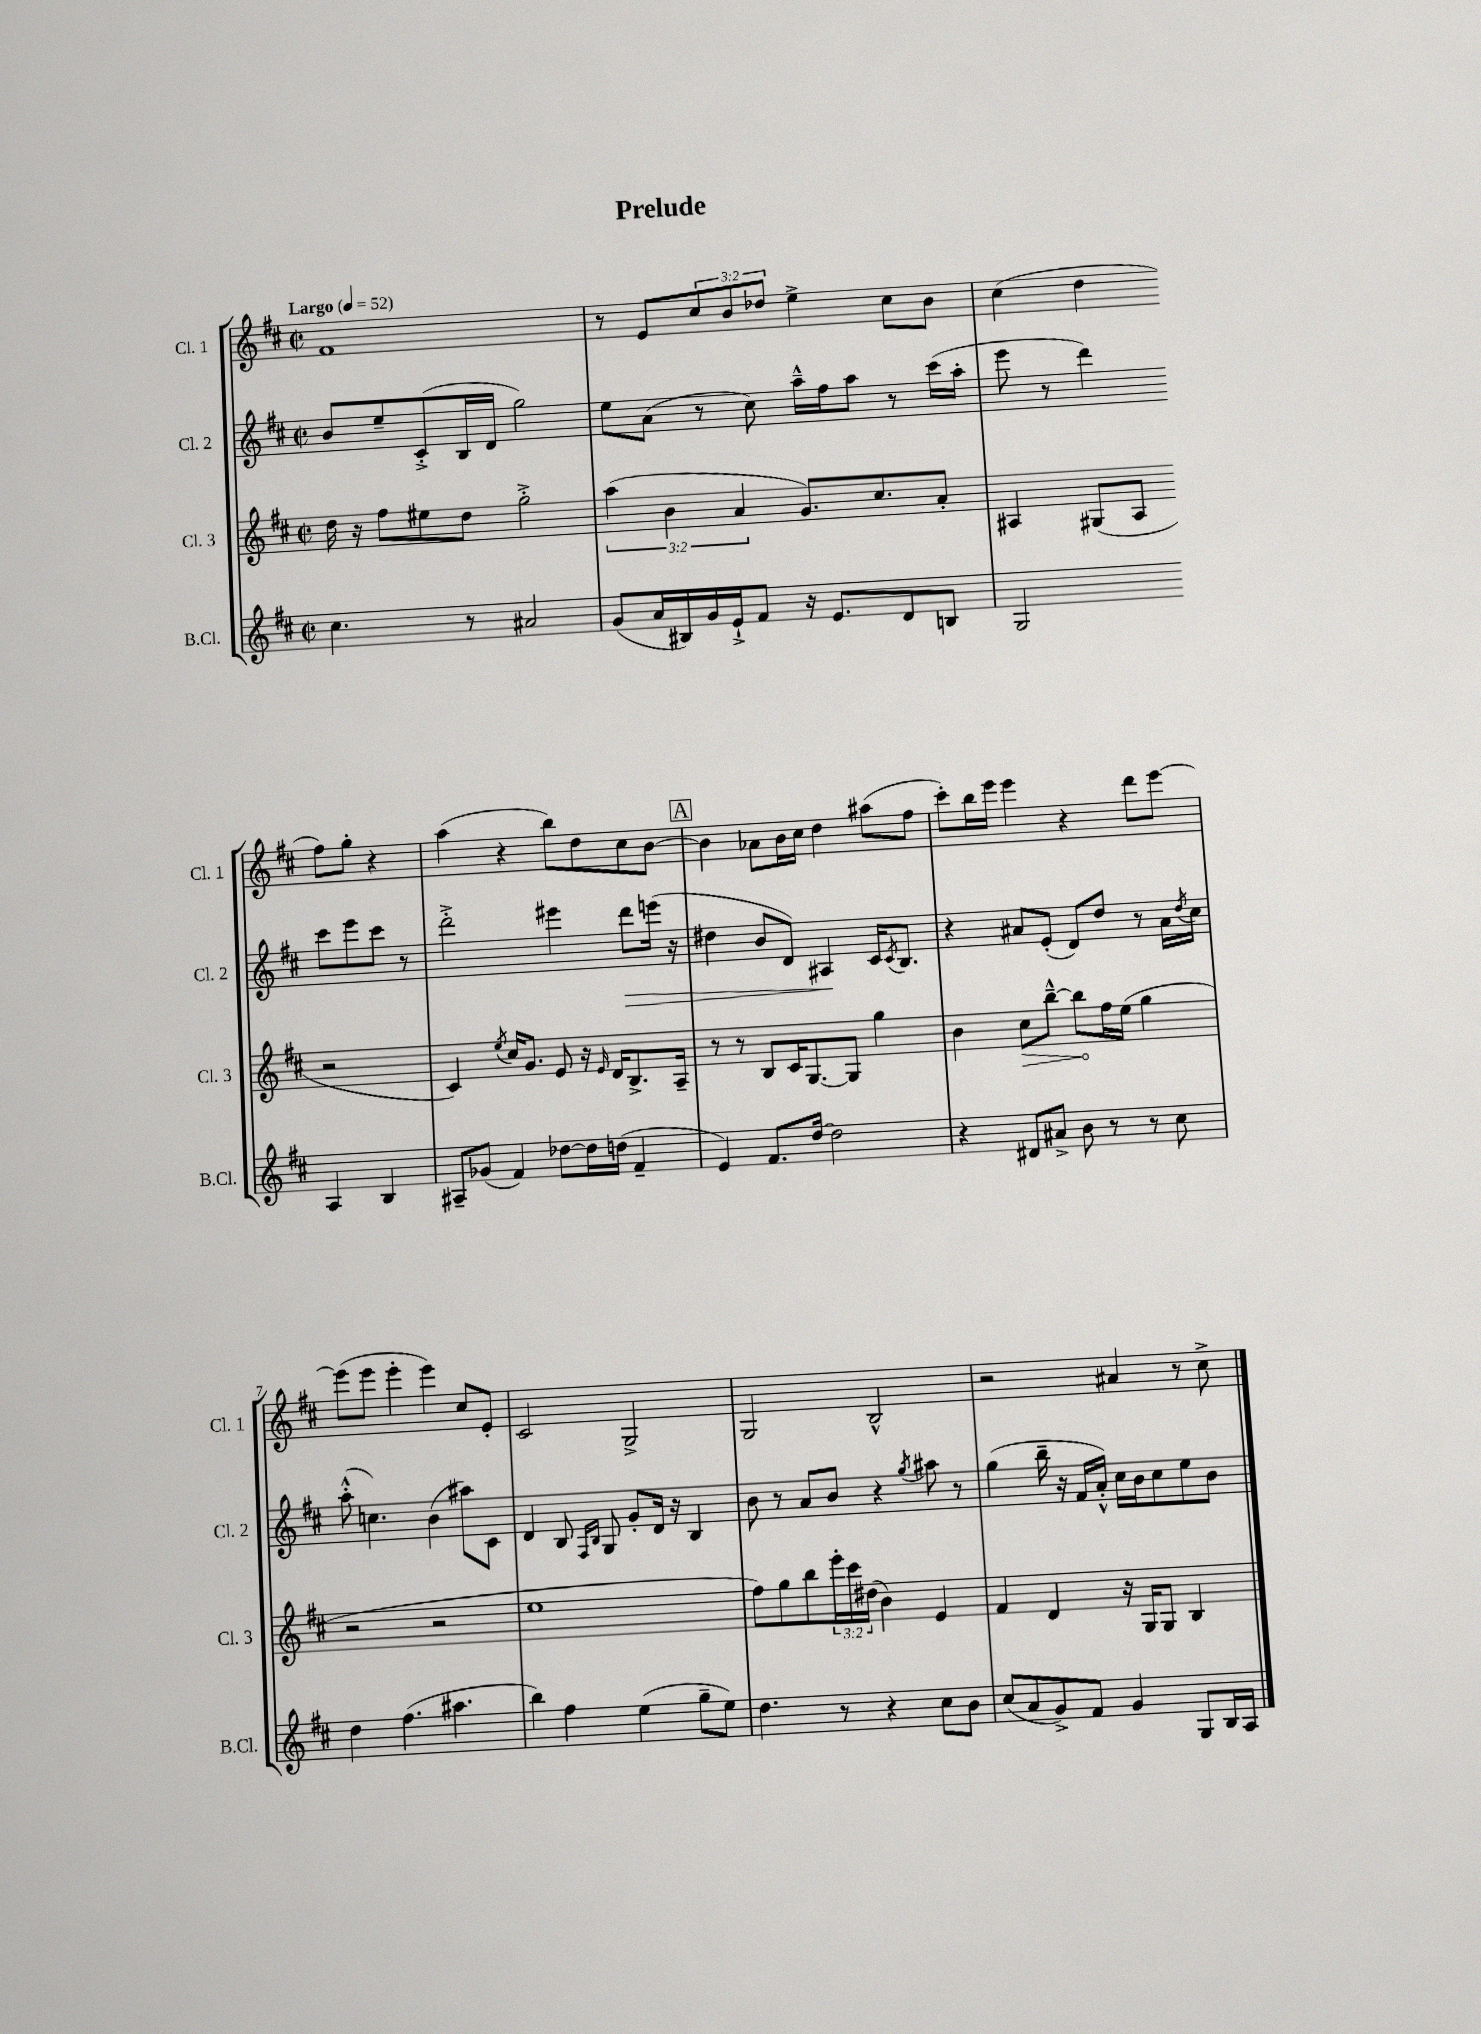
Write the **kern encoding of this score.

**kern	**kern	**dynam	**kern	**dynam	**kern
*part4	*part3	*part3	*part2	*part2	*part1
*staff4	*staff3	*staff3	*staff2	*staff2	*staff1
*I"B.Cl.	*I"Cl. 3	*	*I"Cl. 2	*	*I"Cl. 1
*I'B.Cl.	*I'Cl. 3	*	*I'Cl. 2	*	*I'Cl. 1
*clefG2	*clefG2	*	*clefG2	*	*clefG2
*k[f#c#]	*k[f#c#]	*	*k[f#c#]	*	*k[f#c#]
*M2/2	*M2/2	*	*M2/2	*	*M2/2
*met(c|)	*met(c|)	*	*met(c|)	*	*met(c|)
*MM52	*MM52	*	*MM52	*	*MM52
=1	=1	=1	=1	=1	=1
!	!	!	!	!	!LO:TX:a:B:t=Largo
4.cc#\	16dd\	.	8b/L	.	1f#
.	16r	.	.	.	.
.	8ff#\L	.	8ee~/	.	.
.	8ee#X\	.	(8c#'^/	.	.
8r	8dd\J	.	16B/L	.	.
.	.	.	16d/JJ	.	.
2a#X/	2gg'^\	.	2gg\)	.	.
=2	=2	=2	=2	=2	=2
(8g/L	(6aa\	.	8ee\L	.	8r
16a/L	.	.	(8a\J	.	8e/L
.	6b\	.	.	.	.
16B#X/)	.	.	.	.	.
16g/	.	.	8r	.	12cc#/
16e`^/J	.	.	.	.	.
.	6a/	.	.	.	12b/
8f#/J	.	.	8cc#\)	.	.
.	.	.	.	.	12dd-X/J
16r	8.g/L)	.	16aa~^^\LL	.	4ee^\
8.e/L	.	.	16ff#\J	.	.
.	.	.	8aa\J	.	.
.	8.cc#/	.	.	.	.
8d/	.	.	8r	.	8cc#\L
8Bn/J	8a'/J	.	(16ccc#\LL	.	8b\J
.	.	.	16aa'\JJ	.	.
=3	=3	=3	=3	=3	=3
2G/	4A#X/	.	8eee\	.	(4cc#\
.	.	.	8r	.	.
.	(8G#X/L	.	4ddd\)	.	4dd\
.	8A#/J	.	.	.	.
4A/	2r	.	8ccc#\L	.	8ff#\L)
.	.	.	8eee\	.	8gg'\J
4B/	.	.	8ccc#\J	.	4r
.	.	.	8r	.	.
!!LO:LB:g=z
=4	=4	=4	=4	=4	=4
8A#X~/L	4c#/)	.	2ddd'^\	.	(4aa\
(8g-X/J	.	.	.	.	.
.	8qee/	.	.	.	.
4f#/)	16cc#/KL	.	.	.	4r
.	8.g/J	.	.	.	.
[8dd-X\L	8e/	.	4eee#X\	.	8bb\L)
16dd-\L]	16r	.	.	.	8dd\
.	16qqe/	.	.	.	.
(16ddn\JJ	16d/KL	.	.	.	.
!	!	!	!	!LO:HP:b	!
4f#~/	8.B^/	.	8ddd\L	>	8cc#\
.	.	.	(16eeen\Jk	.	[8b\J
.	16A~/Jk	.	16r	.	.
!!LO:REH:place=s1:t=A
=5	=5	=5	=5	=5	=5
4e/)	8r	.	4dd#X\	.	4b\]
.	8r	.	.	.	.
8.f#/L	8B/L	.	8b/L	.	8a-X\L
.	16c#/K	.	8d/J)	.	16b\L
[16dd/Jk	[8.G/	.	.	.	16cc#\JJ
2dd\]	.	.	4A#X/	.	4dd\
.	8G/J]	.	.	.	.
.	4gg\	.	16c#/KL	]	(8aa#X\L
.	.	.	8qc#/	.	.
.	.	.	8.B/J	.	.
.	.	.	.	.	8ff#\J
=6	=6	=6	=6	=6	=6
4r	4b\	.	4r	.	8ccc#'\L)
.	.	.	.	.	16bb\L
.	.	.	.	.	16eee\JJ
!	!	!LO:HP:b	!	!	!
8d#X/L	8cc#\L	>	8a#X/L	.	4eee\
8a#X^/J	[8bb~^^\J	.	(8e'/J	.	.
8b\	8bb\L]	.	8d/L)	.	4r
8r	16ff#\L	]	8dd/J	.	.
.	(16ee\JJ	.	.	.	.
8r	4gg\	.	8r	.	8ddd\L
8cc#\	.	.	16a#\LL	.	[8eee\J
.	.	.	8qdd/	.	.
.	.	.	16cc#\JJ	.	.
!!LO:LB:g=z
=7	=7	=7	=7	=7	=7
4dd\	2r	.	(8aa'^^\	.	(8eee\L]
.	.	.	4.ccn\)	.	8eee\J
(4.ff#\	.	.	.	.	4eee'\
.	2r	.	(4b\	.	4eee\)
4.aa#X\	.	.	.	.	.
.	.	.	8aa#X\L)	.	8cc#/L
.	.	.	8c#\J	.	8e'/J
=8	=8	=8	=8	=8	=8
4bb\)	1ee	.	4d/	.	2c#/
4ff#\	.	.	8B/	.	.
.	.	.	16qqF#/LL	.	.
.	.	.	16qqB/JJ	.	.
.	.	.	8G/	.	.
(4ee\	.	.	8g'/L	.	2G^/
.	.	.	16d/Jk	.	.
.	.	.	16r	.	.
8gg~\L	.	.	4B/	.	.
8ee\J)	.	.	.	.	.
=9	=9	=9	=9	=9	=9
4.dd\	8ff#\L)	.	8b\	.	2G/
.	8gg\	.	8r	.	.
.	8bb\	.	8a/L	.	.
8r	24eee'\L	.	8b/J	.	.
.	24ccc#\	.	.	.	.
.	(24dd#X\JJ	.	.	.	.
4r	4b\)	.	4r	.	2B^^/
.	.	.	8qgg/	.	.
8cc#\L	4e/	.	8aa#X\	.	.
8b\J	.	.	8r	.	.
=10	=10	=10	=10	=10	=10
(8cc#/L	4f#/	.	(4gg\	.	2r
8a/	.	.	.	.	.
8g^/)	4d/	.	16bb~\	.	.
.	.	.	16r	.	.
8f#/J	.	.	16f#/LL	.	.
.	.	.	16a'^^/JJ)	.	.
4g/	16r	.	16cc#\LL	.	4a#X/
.	16G/KL	.	16b\J	.	.
.	8G/J	.	8cc#\	.	.
8G/L	4B/	.	8ee\	.	8r
16B/L	.	.	8b\J	.	8cc#^\
16A/JJ	.	.	.	.	.
==	==	==	==	==	==
*-	*-	*-	*-	*-	*-
